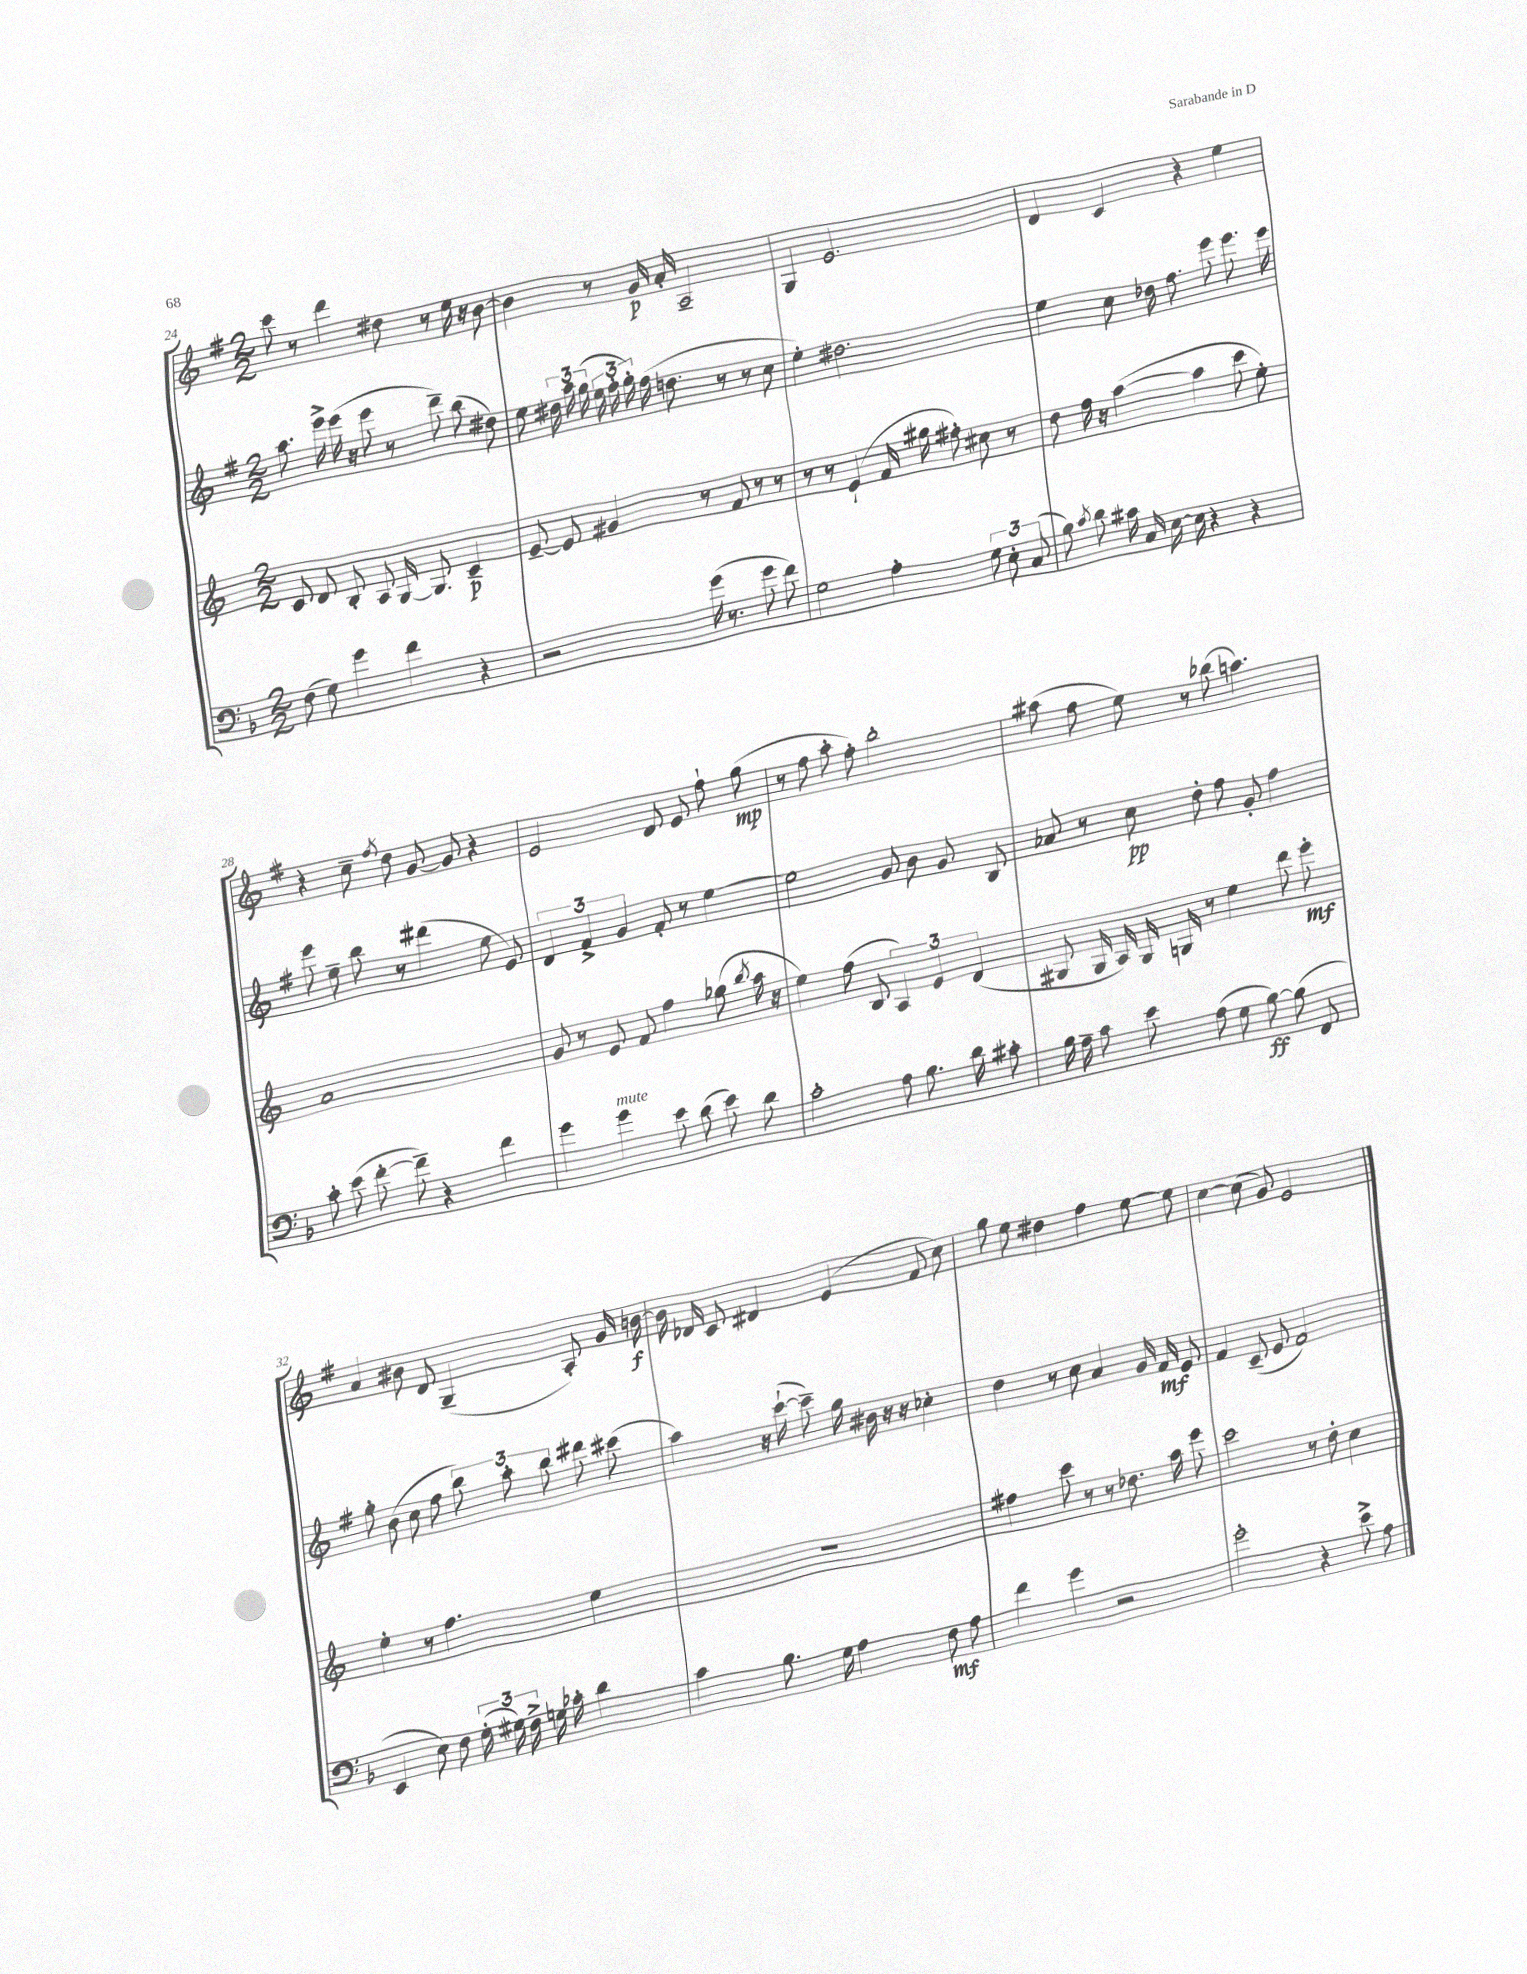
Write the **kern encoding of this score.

**kern	**kern	**kern	**kern
*staff4	*staff3	*staff2	*staff1
*clefF4	*clefG2	*clefG2	*clefG2
*k[b-]	*k[]	*k[f#]	*k[f#]
*M2/2	*M2/2	*M2/2	*M2/2
(8F	8c	8.aa	8ccc
8G)	8d	.	8r
.	.	16eee^	.
4g	8B'	(16eee	4ddd
.	.	16r	.
.	8A	8eee	.
4f	[16G	8r	8dd#
.	8.G]	.	.
.	.	8ddd~)	8r
4r	4c~	(8bb	16ee
.	.	.	16r
.	.	8dd#)	[8b
=	=	=	=
2r	[8e~	8ee	4b]
.	8e]	24dd#	.
.	.	24aa	.
.	.	(24gg	.
.	4g#	24ee	8r
.	.	24ff#'	.
.	.	24gg')	.
.	.	(16ff#	16g
.	.	8.dd	16a'
(16g	8r	.	2A~
8.r	.	.	.
.	8f	8r	.
8g	8r	8r	.
8f)	8r	8cc	.
=	=	=	=
2G	8r	4ee')	4G
.	8r	.	.
.	(4e`	2.dd#	2.e
4A'	16f	.	.
.	16gg#	.	.
.	8ff#')	.	.
12G	8cc#	.	.
12E'	.	.	.
.	8r	.	.
(12C	.	.	.
=	=	=	=
8B-)	8dd	4ee	4d
8qc	.	.	.
8d	16ff	.	.
.	16r	.	.
16c#	([4aa	8cc	4c
16C	.	.	.
[16E	.	16dd-	.
16E]	.	8.ff#	.
4r	4aa]	.	4r
.	.	8eee	.
4r	8ccc	8.eee	4ee
.	8ee')	.	.
.	.	16eee	.
=	=	=	=
8c'	1a	8eee	4r
(8e	.	8ee~	.
[8f'	.	8bb	8cc~
.	.	.	8qff#
8f~])	.	8r	8dd
4r	.	(4ddd#	[8g
.	.	.	8g]
4f	.	8ee	4r
.	.	8e)	.
=	=	=	=
4g	8g	6d	2e
.	8r	.	.
.	.	6f#^	.
4g	8e	.	.
.	.	6g	.
.	8f	.	.
8e	4ff	8f#'	8d
(8d	.	8r	8e
8e)	(8gg-	[4ee	8ff#`
.	8qbb	.	.
8d	16aa	.	(8gg
.	16r	.	.
=	=	=	=
2c'	4ee)	2ee]	8r
.	.	.	8ff#
.	(8ff	.	8aa'
.	8B	.	8ff#')
8A	6A)	8g	2bb'
8.B-	.	8b	.
.	6e	.	.
.	.	8g	.
16d	.	.	.
.	(6d	.	.
8c#'	.	8B	.
=	=	=	=
16B-	8G#	8a-	(8aa#
16A~	.	.	.
8c	16G#	8r	8ff#
.	16A)	.	.
8e	16G#	8cc	8ee)
.	16G	.	.
(8A	8r	8dd'	8r
8G	4ee	8ff#	(8bb-
[8B-)	.	8g'	4.aa)
(8B-]	8ddd	4ff#	.
8FF	8eee'	.	.
=	=	=	=
4EE	4ee'	8gg'	4a
.	.	(8b	.
8E)	8r	8cc	8b#
8F	4.ff	8ff#	8d
(24G'	.	12bb)	(4G~
24G#)	.	.	.
24F^	.	12aa'	.
16G	.	.	.
.	.	12bb	.
16c-'	.	.	.
4d	4ee	8ddd#	8A')
.	.	(8ccc#	16g
.	.	.	[16b
=	=	=	=
4c	1r	4aa)	16b]
.	.	.	16d-
.	.	.	8c
8.B-	.	16r	4d#
.	.	([16ccc`	.
.	.	8ccc~])	.
16G	.	.	.
4A	.	16gg	(4e
.	.	16b#	.
.	.	16r	.
.	.	16r	.
8F	.	4cc-'	8f#
8A	.	.	8cc)
=	=	=	=
4f	4ff#	4dd	8gg
.	.	.	8ee
4g	8ccc	8r	4dd#
.	8r	8cc	.
2r	8r	4a	4ff#
.	8.dd-	.	.
.	.	16g	[8ee
.	16aa	16f#	.
.	8eee	8e	8ee]
=	=	=	=
2g'	2ccc	4f#	[4cc
.	.	(8c~	(8cc]
.	.	8e	8g)
4r	8r	2f#)	2e
.	8dd'	.	.
8e^	4cc	.	.
8A	.	.	.
==	==	==	==
*-	*-	*-	*-
